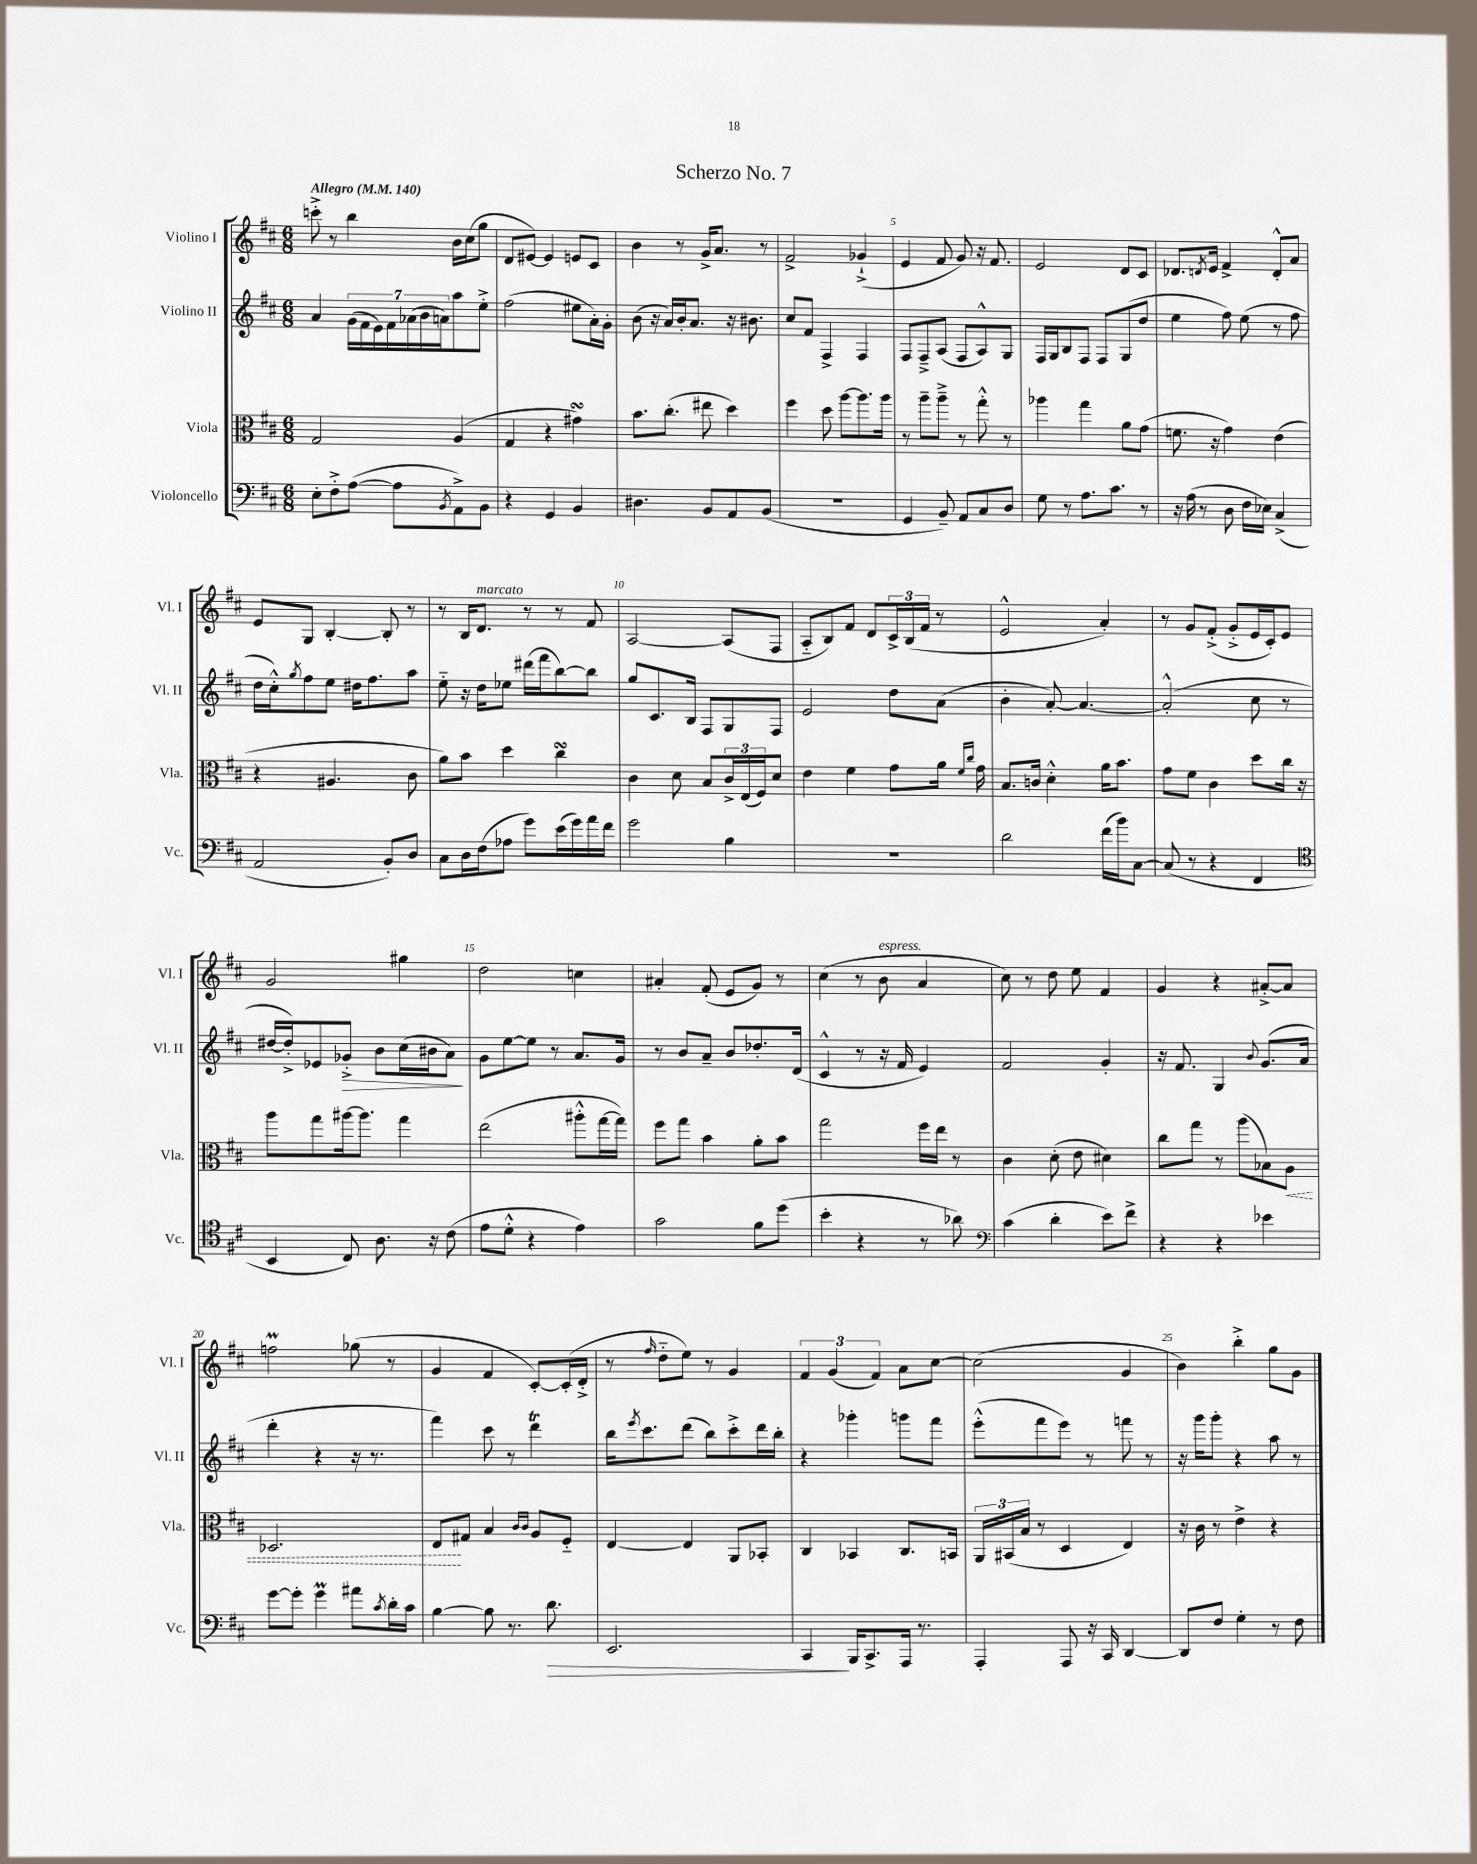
\header { title = "Scherzo No. 7" }
<<
\new StaffGroup <<
\new Staff = "s0" \with { instrumentName = "Violino I" shortInstrumentName = "Vl. I" } {
    \clef treble \key d \major \numericTimeSignature \time 6/8 \tempo "Allegro" 4 = 140
    c'''8-.-> r8 b''4 b'16 cis''16( g''8 |
    d'8 eis'8~) eis'4 e'8 cis'8 |
    b'4 r8 g'16-> a'8. r8 |
    fis'2-> ges'4-!->( |
    e'4 fis'8 g'8) r16 fis'8. |
    e'2 d'8 cis'8 |
    des'8. \acciaccatura { d'8 } e'16 fis'4-> d'8-.-^ a'8 |
    e'8 g8 b4~-. b8-. r8 |
    r8 b16 d'8.^\markup { \italic "marcato" } r8 r8 fis'8 |
    a2~ a8( fis8 |
    a8-_ b8) fis'8 d'8 \tuplet 3/2 { cis'16-> b16( fis'16 } r8 |
    e'2-^ a'4-.) |
    r8 g'8 fis'8-.->( g'8-.-> e'16 cis'16-.) e'8 |
    g'2 gis''4 |
    d''2 c''4 |
    ais'4-. fis'8-.( e'8 g'8) r8 |
    cis''4( r8 b'8^\markup { \italic "espress." } a'4 |
    cis''8) r8 d''8 e''8 fis'4 |
    g'4 r4 ais'8~-.-> ais'8 |
    f''2\prall ges''8( r8 |
    g'4 fis'4 cis'8~-.) cis'16-.( d'16-.-> |
    r8 \grace { fis''16 } d''8-_ e''8) r8 g'4 |
    \tuplet 3/2 { fis'4 g'4( fis'4) } a'8 cis''8~ |
    cis''2( g'4 |
    b'4) b''4-.-> g''8 g'8 \bar "|." |
}
\new Staff = "s1" \with { instrumentName = "Violino II" shortInstrumentName = "Vl. II" } {
    \clef treble \key d \major \numericTimeSignature \time 6/8
    a'4 \tuplet 7/4 { g'16( fis'16 e'16) fis'16 aes'16( b'16 a'16) } a''8 e''8-.-> |
    fis''2( eis''8 a'16-.) g'16-. |
    b'8( r16 a'16) b'16-. a'8. r16 bis'8. |
    cis''8 fis'8 fis4-> fis4 |
    fis8 fis8---> a8( fis8 a8-^) g8 |
    fis16 g16 b8 fis8 fis8 g8( d''8 |
    e''4 fis''8) e''8( r8 fis''8 |
    d''16 cis''16-.-^) \acciaccatura { g''8 } fis''8 e''8 dis''16 fis''8. a''8 |
    e''8-_ r16 d''16 ees''8 dis'''16( fis'''16 b''8~) b''8 |
    g''8 cis'8. b16 fis8 g8 fis8 |
    e'2 d''8 a'8( |
    b'4-. a'8~-.) a'4.~ |
    a'2-.-^( cis''8 r8 |
    dis''16~ dis''16-.->) ees'8 ges'8-.->\> b'8 cis''16( bis'16 a'8\!) |
    g'8 e''8~ e''8 r8 a'8. g'16 |
    r8 b'8 a'8-- b'8 des''8.-. d'16( |
    cis'4-^ r8 r16 fis'16 e'4) |
    fis'2 g'4-. |
    r16 fis'8. g4 \appoggiatura { b'8 } g'8.( a'16 |
    d'''4-. r4 r16 r8. |
    fis'''4) cis'''8 r8 d'''4\trill |
    b''16 \acciaccatura { e'''8 } cis'''8. d'''8( b''8) cis'''8-.-> d'''16 b''16-. |
    r4 ges'''4-. g'''8 fis'''8 |
    e'''8-.-^( fis'''8 e'''8) r8 f'''8 r8 |
    r16 g'''16 g'''8-. r4 a''8 r8 \bar "|." |
}
\new Staff = "s2" \with { instrumentName = "Viola" shortInstrumentName = "Vla." } {
    \clef alto \key d \major \numericTimeSignature \time 6/8
    g2 a4( |
    g4 r4 gis'4\turn) |
    b'8. cis''8.-.( eis''8 d''4) |
    fis''4 d''8 a''8~ a''8. a''16 |
    r8 a''8-- a''8---> r8 g''8-.-^ r8 |
    aes''4 g''4 a'8 g'8( |
    f'8. r16 g'4) e'4( |
    r4 ais4. cis'8 |
    a'8) b'8 d''4 cis''4\turn |
    cis'4 d'8 b8 \tuplet 3/2 { cis'16-> e16( fis16) } d'8 |
    e'4 fis'4 g'8 a'16 \grace { fis'16 cis''16 } g'16 |
    b8. c'16 d'4-.-^ a'16 b'8. |
    g'8 fis'8 cis'4 d''8 cis''16 r16 |
    a''8 g''8 ais''16~ ais''8. g''4 |
    e''2( ais''8-.-^ g''16~ g''16) |
    fis''8 g''8 b'4 a'8-. b'8 |
    g''2 fis''16 e''16 r8 |
    cis'4 d'8-.( e'8 dis'4) |
    cis''8 g''8 r8 a''8( bes8) \once \override Hairpin.style = #'dashed-line a8\< |
    des2. |
    e8\! gis8 b4 \grace { cis'16 cis'16 } a8 fis8-_ |
    e4~ e4 a,8 bes,8-. |
    cis4 bes,4 cis8. b,16 |
    \tuplet 3/2 { a,16 bis,16( b16 } r8 d4 e4) |
    r16 cis'16 r8 e'4-> r4 \bar "|." |
}
\new Staff = "s3" \with { instrumentName = "Violoncello" shortInstrumentName = "Vc." } {
    \clef bass \key d \major \numericTimeSignature \time 6/8
    e8-. fis8-.-> a8~( a8 \acciaccatura { b,8 } a,8->) b,8 |
    r4 g,4 b,4 |
    dis4. b,8 a,8 b,8( |
    R2. |
    g,4 b,8--) a,8 cis8 d8 |
    g8 r8 a8. cis'8. r8 |
    r16 a16( r8 d8 fis16 ees16) cis4->( |
    a,2 b,8-.) d8 |
    cis8 d16 fis16( aes8 g'8) e'16( g'16) a'16 fis'16 |
    g'2 b4 |
    R2. |
    d'2 fis'16( b'16) cis8~ |
    cis8( r8 r4 fis,4 |
    \clef tenor b,4 cis8) a8. r16 cis'8( |
    e'8 d'8-.-^ r4 e'4) |
    g'2 fis'8 d''8( |
    b'4-. r4 r8 aes'8) |
    \clef bass cis'4( d'4-. e'8) fis'8-> |
    r4 r4 ees'4 |
    g'8~ g'8-. g'4\prall ais'8 \acciaccatura { cis'8 } d'16-. cis'16 |
    b4~ b8 r8. d'8.\> |
    e,2. |
    cis,4\! b,,16 cis,8.-> a,,16 r8. |
    a,,4-. a,,8 r16 cis,16 d,4~ |
    d,8 fis8 g4-. r8 fis8 \bar "|." |
}
>>
>>
\layout { \context { \Score \override BarNumber.break-visibility = ##(#f #t #t) barNumberVisibility = #(every-nth-bar-number-visible 5) } }
